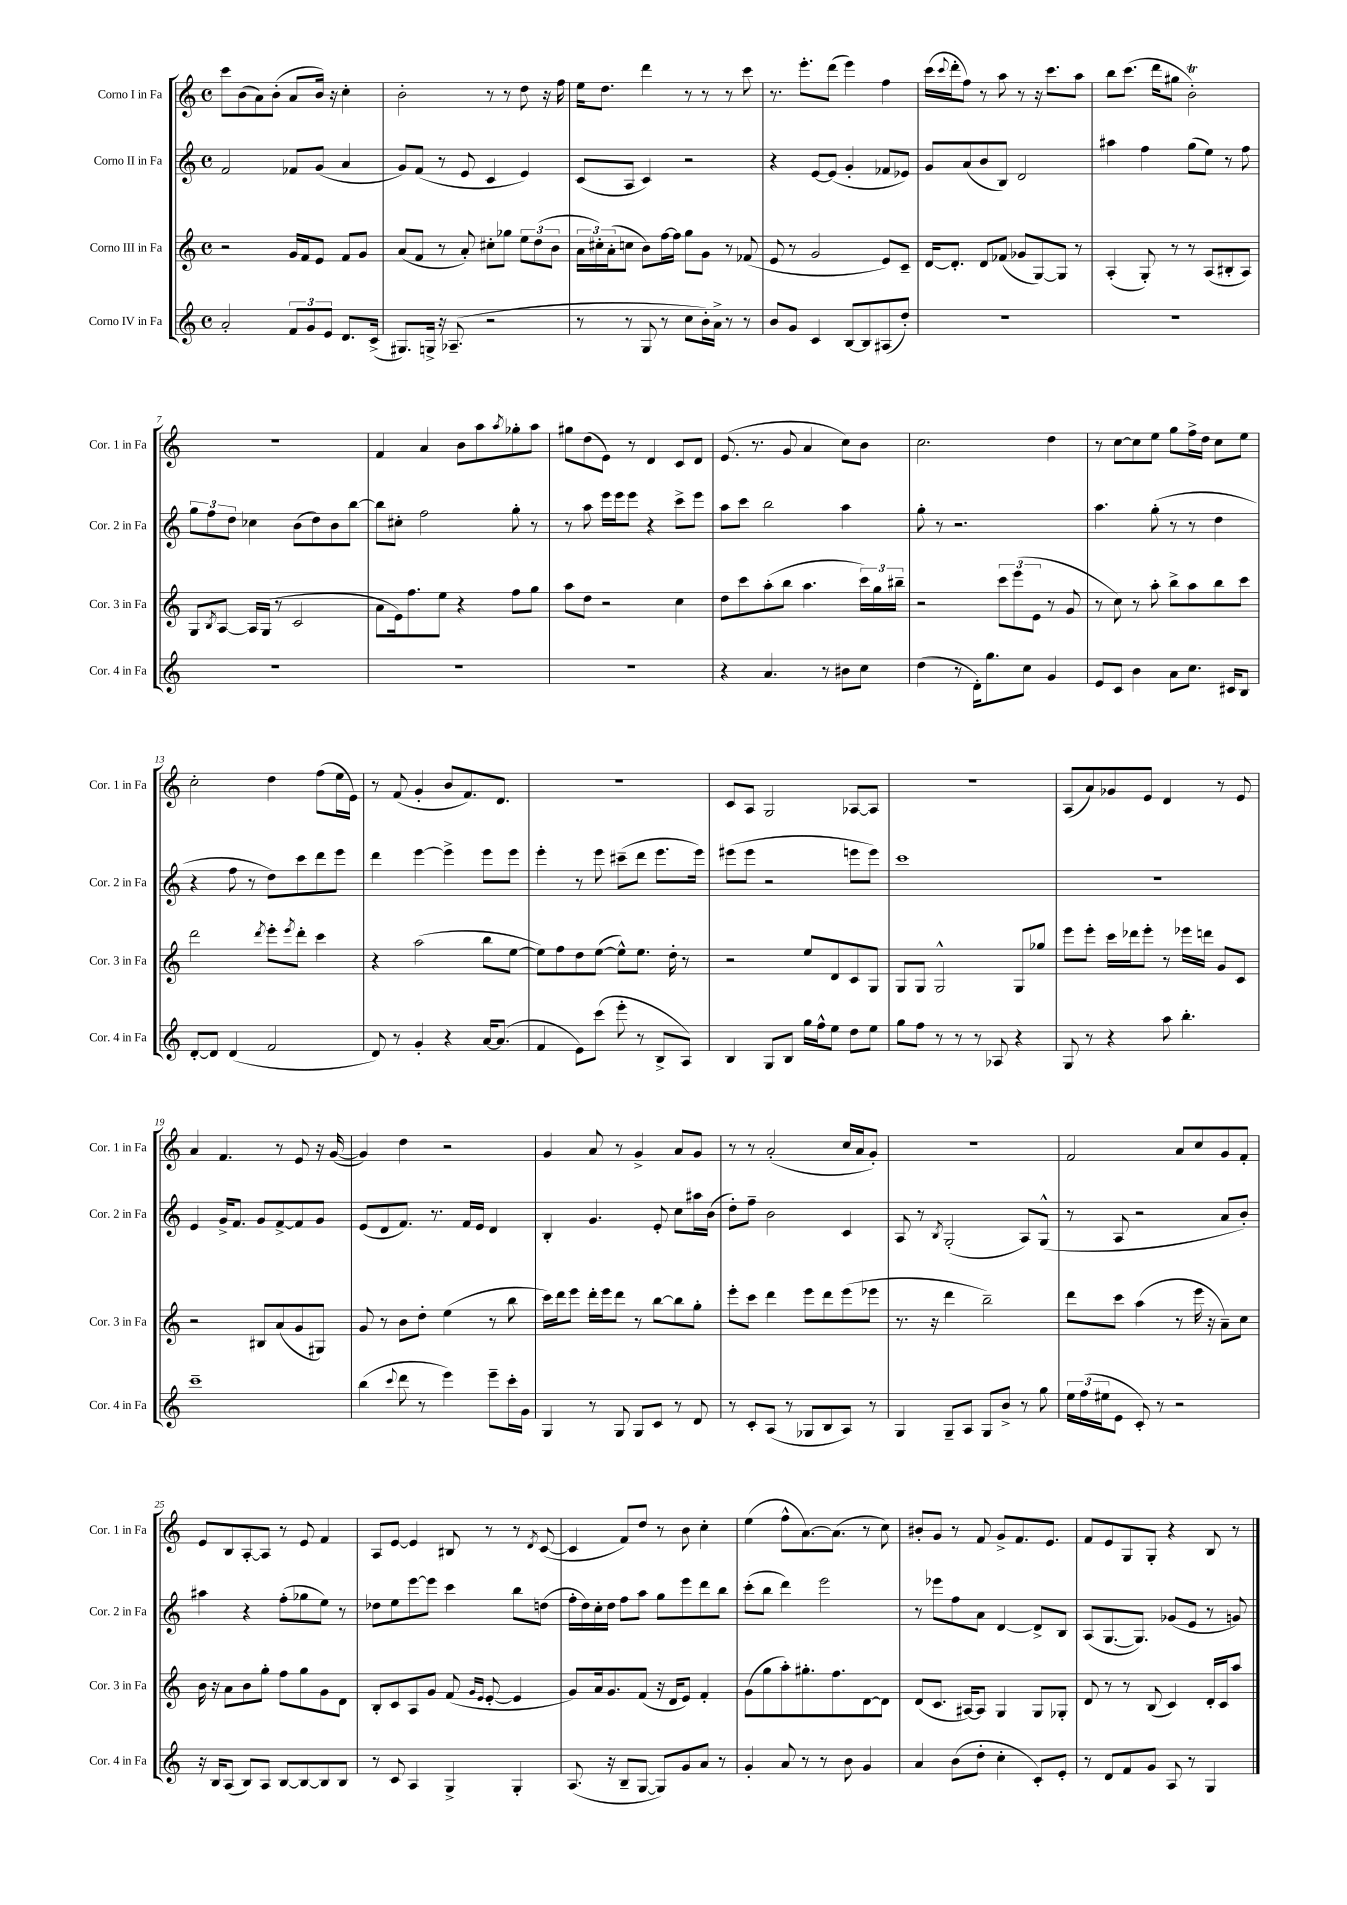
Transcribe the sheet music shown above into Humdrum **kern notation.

**kern	**kern	**kern	**kern
*staff4	*staff3	*staff2	*staff1
*clefG2	*clefG2	*clefG2	*clefG2
*k[]	*k[]	*k[]	*k[]
*M4/4	*M4/4	*M4/4	*M4/4
*met(c)	*met(c)	*met(c)	*met(c)
2a'/	2r	2f/	8ccc\L
.	.	.	(8b\
.	.	.	8a\)
.	.	.	(8b'\J
12f/L	16g/LL	8f-/L	8a/L
.	16f/J	.	.
12g/	.	.	.
.	8e/J	(8g/J	16b/Jk)
12e/J	.	.	.
.	.	.	16r
8.d/L	8f/L	4a/	4cc'\
.	8g/J	.	.
(16c^/Jk	.	.	.
=	=	=	=
8.G#/L)	(8a/L	8g/L)	2b'\
.	8f/J	(8f/J	.
16G^/Jk	.	.	.
16r	8r	8r	.
(8.A-~/	.	.	.
.	8a'/)	8e/	.
2r	8cc#'\L	4c/	8r
.	8gg-\J	.	8r
.	12ee\L	4e/)	8dd\
.	(12dd\	.	.
.	.	.	16r
.	12b\J	.	.
.	.	.	16ff\
=	=	=	=
8r	24a\LL	(8c/L	16ee\LK
.	24cc#'\)	.	.
.	.	.	8.dd\J
.	(24a'\J	.	.
8r	8cc\J	8A/J	.
8G/	8b\L)	4c/)	4ddd\
8r	[16ff\L	.	.
.	16ff\]JJ	.	.
8cc\L	8gg\L	2r	8r
16b'\L)	8g\J	.	8r
16a^\JJ	.	.	.
8r	8r	.	8r
8r	(8f-/	.	8ccc\
=	=	=	=
8b/L	8e/	4r	8.r
8g/J	8r	.	.
.	.	.	8.eee'\L
4c/	2g/	[8e/L	.
.	.	(8e/]J	(8ddd\J
[8B/L	.	4g'/	4eee\)
8B/]	.	.	.
(8A#/	8e/L)	8f-/L	4ff\
8dd'/J)	8c~/J	8e-/J)	.
=	=	=	=
1r	[16d/LK	8g/L	(16ccc\LL
.	.	.	8qqccc/
.	8.d'/]J	.	16ddd'\J
.	.	(8a/	8ff\J)
.	8d/L	8b/	8r
.	(8f-/J	8B/J)	8aa\
.	8g-/L	2d/	8r
.	[8G/)	.	16r
.	.	.	8.ccc\L
.	8G/]J	.	.
.	8r	.	8aa\J
=	=	=	=
1r	(4A'/	4aa#\	8bb\L
.	.	.	(8.ccc\J
.	8G'/)	4ff\	.
.	.	.	16ddd\LK
.	8r	.	8gg#\J
.	8r	(8gg\L	2b'\)
.	(8A/L	8ee\J)	.
.	8B#'/	8r	.
.	8A/J)	8ff\	.
=	=	=	=
1r	8G/L	12gg\L	1r
.	.	12ff\	.
.	8qB/	.	.
.	[8A/J	.	.
.	.	12dd\J	.
.	16A/]LL	4cc-\	.
.	(16G/JJ	.	.
.	8r	.	.
.	2c/	(8b\L	.
.	.	8dd\)	.
.	.	8b\	.
.	.	[8bb\J	.
=	=	=	=
1r	8a\L	8bb\]L	4f/
.	16e\k)	8cc#'\J	.
.	8.ff\	.	.
.	.	2ff\	4a/
.	8ee\J	.	.
.	4r	.	8b\L
.	.	.	8aa\
.	.	.	8qaa/
.	8ff\L	8gg'\	8gg-'\
.	8gg\J	8r	8aa\J
=	=	=	=
1r	8aa\L	8r	8gg#\L
.	8dd\J	8aa\	(8dd\
.	2r	16eee\LL	8e\J)
.	.	16eee\J	.
.	.	8eee\J	8r
.	.	4r	4d/
.	4cc\	8ccc^\L	8c/L
.	.	8eee\J	8d/J
=	=	=	=
4r	8dd\L	8aa\L	(8.e/
.	8ccc\	8ccc\J	.
.	.	.	8.r
4.a/	(8aa'\	2bb\	.
.	8bb\J	.	8g/
.	4.aa\	.	4a/
8r	.	.	.
8b#\L	.	4aa\	8cc\L)
8cc\J	24ccc\LL)	.	8b\J
.	24gg\	.	.
.	24bb#~\JJ	.	.
=	=	=	=
(4dd\	2r	8gg'\	2.cc\
.	.	8r	.
8r	.	2.r	.
16d'\LK)	.	.	.
8.gg\	.	.	.
.	12ccc\L	.	.
.	(12eee\	.	.
8cc\J	.	.	.
.	12e\J	.	.
4g/	8r	.	4dd\
.	8g/	.	.
=	=	=	=
8e/L	8r	4.aa\	8r
8c/J	8cc\)	.	[8cc\L
4b\	8r	.	8cc\]
.	8aa'\	(8gg'\	8ee\J
8a\L	8bb^\L	8r	8gg\L
8.cc\J	8aa\	8r	16ff^\L
.	.	.	16dd\JJ
.	8bb\	4dd\	8cc\L
16c#/LK	.	.	.
8B/J	8ccc\J	.	8ee\J
=	=	=	=
[8d'/L	2ddd\	4r	2cc'\
8d/]J	.	.	.
(4d/	.	8ff\	.
.	.	8r	.
.	8qddd/	.	.
2f/	8eee'\L	8dd\L)	4dd\
.	8qeee/	.	.
.	8ddd'\J	8ccc\	.
.	4ccc\	8ddd\	(8ff\L
.	.	8eee\J	16ee\L
.	.	.	16e\JJ)
=	=	=	=
8d/)	4r	4ddd\	8r
8r	.	.	(8f/
4g'/	(2aa\	[4eee\	4g'/
4r	.	4eee^\]	8b/L
.	.	.	8.f/)
[16a/LK	8bb\L	8eee\L	.
(8.a/]J	.	.	8.d/J
.	[8ee\J	8eee\J	.
=	=	=	=
4f/	8ee\]L)	4eee'\	1r
.	8ff\	.	.
8e\L)	8dd\	8r	.
(8ccc\J	([8ee\J	8eee\	.
8eee'\	8ee^^\]L)	(8ccc#~\L	.
8r	8.ee\J	8ddd\J	.
8B^/L	.	8.eee\L	.
.	16dd'\	.	.
8A/J)	8r	.	.
.	.	16eee\Jk)	.
=	=	=	=
4B/	2r	(8eee#\L	8c/L
.	.	8eee#\J	8A/J
8G/L	.	2r	2G/
8B/J	.	.	.
16gg\LL	8ee/L	.	.
16ff^^\J	.	.	.
8ee\J	8d/	.	.
8dd\L	8c/	8eee\L	[8A-/L
8ee\J	8G/J	8eee\J)	8A-/]J
=	=	=	=
8gg\L	8G/L	1ccc	1r
8ff\J	8G/J	.	.
8r	2G^^/	.	.
8r	.	.	.
8r	.	.	.
8A-/	.	.	.
4r	8G/L	.	.
.	8gg-/J	.	.
=	=	=	=
8G/	8eee\L	1r	(8A/L
8r	8eee'\J	.	8a/)
4r	16ccc\LL	.	8g-/
.	16ddd-\J	.	.
.	8eee'\J	.	8e/J
8aa\	8r	.	4d/
4.bb'\	16eee-\LL	.	.
.	16ddd\JJ	.	.
.	8g/L	.	8r
.	8c/J	.	8e/
=	=	=	=
1ccc~	2r	4e/	4a/
.	.	16g^/LK	4.f/
.	.	8.f/J	.
.	8B#/L	8g/L	.
.	(8a/	[8f^/	8r
.	8g/	8f/]	8e/
.	8G#/J)	8g/J	16r
.	.	.	([16g/
=	=	=	=
(4bb\	8g/	(8e/L	4g/])
.	8r	8d/	.
8qqccc/	.	.	.
8ddd\	8b\L	8.f/J)	4dd\
8r	8dd'\J	.	.
.	.	8.r	.
4eee\)	(4ee\	.	2r
.	.	16f/LL	.
.	.	16e/JJ	.
8eee~\L	8r	4d/	.
16ccc'\L	8bb\	.	.
16g\JJ	.	.	.
=	=	=	=
4G/	16ccc\LL)	4B'/	4g/
.	16ddd\J	.	.
.	8eee\J	.	.
8r	16ddd'\LL	4.g/	8a/
.	16eee\J	.	.
8G/	8ddd\J	.	8r
8G/L	8r	.	4g^/
8c/J	[8bb\L	8e'/	.
8r	8bb\]	8cc\L	8a/L
8d/	8gg'\J	16aa#\L	8g/J
.	.	(16b\JJ	.
=	=	=	=
8r	8eee'\L	8dd'\L)	8r
8c'/L	8ccc\J	8ff~\J	8r
(8A/J	4ddd\	2b\	(2a'/
8r	.	.	.
8G-/L	8eee\L	.	.
8B/	8ddd\	.	.
8A/J)	(8eee\	4c/	16cc/LL
.	.	.	16a/J
8r	8eee-\J	.	8g'/J)
=	=	=	=
4G/	8.r	8A/	1r
.	.	8r	.
.	16r	.	.
.	.	8qB/	.
8G~/L	4ddd\	(2G'/	.
8A/J	.	.	.
8G/L	2bb~\)	.	.
8b^/J	.	.	.
8r	.	8A/L)	.
8gg\	.	(8G^^/J	.
=	=	=	=
24ee\LL	8ddd\L	8r	2f/
(24ff\	.	.	.
24ee#\J	.	.	.
8e\J	8ccc\J	8A/	.
8c'/)	(4aa\	2r	.
8r	.	.	.
2r	8r	.	8a/L
.	16eee\	.	8cc/
.	16r	.	.
.	8a~\L)	8a/L	8g/
.	8cc\J	8b'/J)	8f'/J
=	=	=	=
16r	16b\	4aa#\	8e/L
16B/LK	16r	.	.
(8A/J	8a\L	.	8B/
8B/L)	8b\	4r	[8A'/
8A/J	8gg'\J	.	8A/]J
[8B/L	8ff\L	(8ff'\L	8r
8B/_	8gg\	8gg-\	8e/
8B/]	8g\	8ee\J)	4f/
8B/J	8d\J	8r	.
=	=	=	=
8r	8B'/L	8dd-\L	8A/L
8c/	8c/	8ee\	[8e/J
4A/	8A/	[8eee\	4e/]
.	8g/J	8eee\]J	.
4G^/	(8f/	4ccc\	8B#/
.	16qqg/LL	.	.
.	16qqe/JJ	.	.
.	[8e'/	.	8r
4G'/	4e/]	8bb\L	8r
.	.	.	8qd/
.	.	(8dd\J	([8c/
=	=	=	=
(8.A/	8g/L)	16ff'\LL	4c/]
.	.	16dd\)	.
.	16a/k	16cc'\	.
16r	8.g/	16dd\JJ	.
8B~/L	.	8ff\L	8f/L)
[8G/J	(8f/J	8aa\J	8dd/J
8G/]L)	16r	8gg\L	8r
.	16d/LK	.	.
8g/	8e/J)	8eee\	8b\
8a/J	4f'/	8ddd\	4cc'\
8r	.	8bb\J	.
=	=	=	=
4g'/	(8g\L	(8ccc'\L	(4ee\
.	8gg\	8bb\J	.
8a/	8aa'\)	4ddd\)	8ff^^\L
8r	8.gg#'\	.	[8.a\)
8r	.	2eee\	.
.	8.ff\	.	(8.a\]J
8b\	.	.	.
4g/	[8d\	.	8r
.	8d\]J	.	8cc\)
=	=	=	=
4a/	(8d/L	8r	8b#'/L
.	8.c/J	8eee-\L	8g/J
(8b\L	.	8ff\	8r
.	[16A#/LK)	.	.
8dd'\J	8A#/]J	8a\J	8f/
4cc'\	4G/	[4d/	8g^/L
.	.	.	8.f/
8c'/L)	8G/L	8d^/]L	.
.	.	.	8.e/J
8e'/J	8G-'/J	8B/J	.
=	=	=	=
8r	8d/	(8A/L	8f/L
8d/L	8r	[8.G/	8e/
8f/	8r	.	8G/
.	.	8.G/]J)	.
8g/J	(8B/	.	8G'/J
8A/	4c/)	(8g-/L	4r
8r	.	8e/J	.
4G/	16d'/LL	8r	8B/
.	16c/J	.	.
.	8aa/J	8g/)	8r
==	==	==	==
*-	*-	*-	*-
